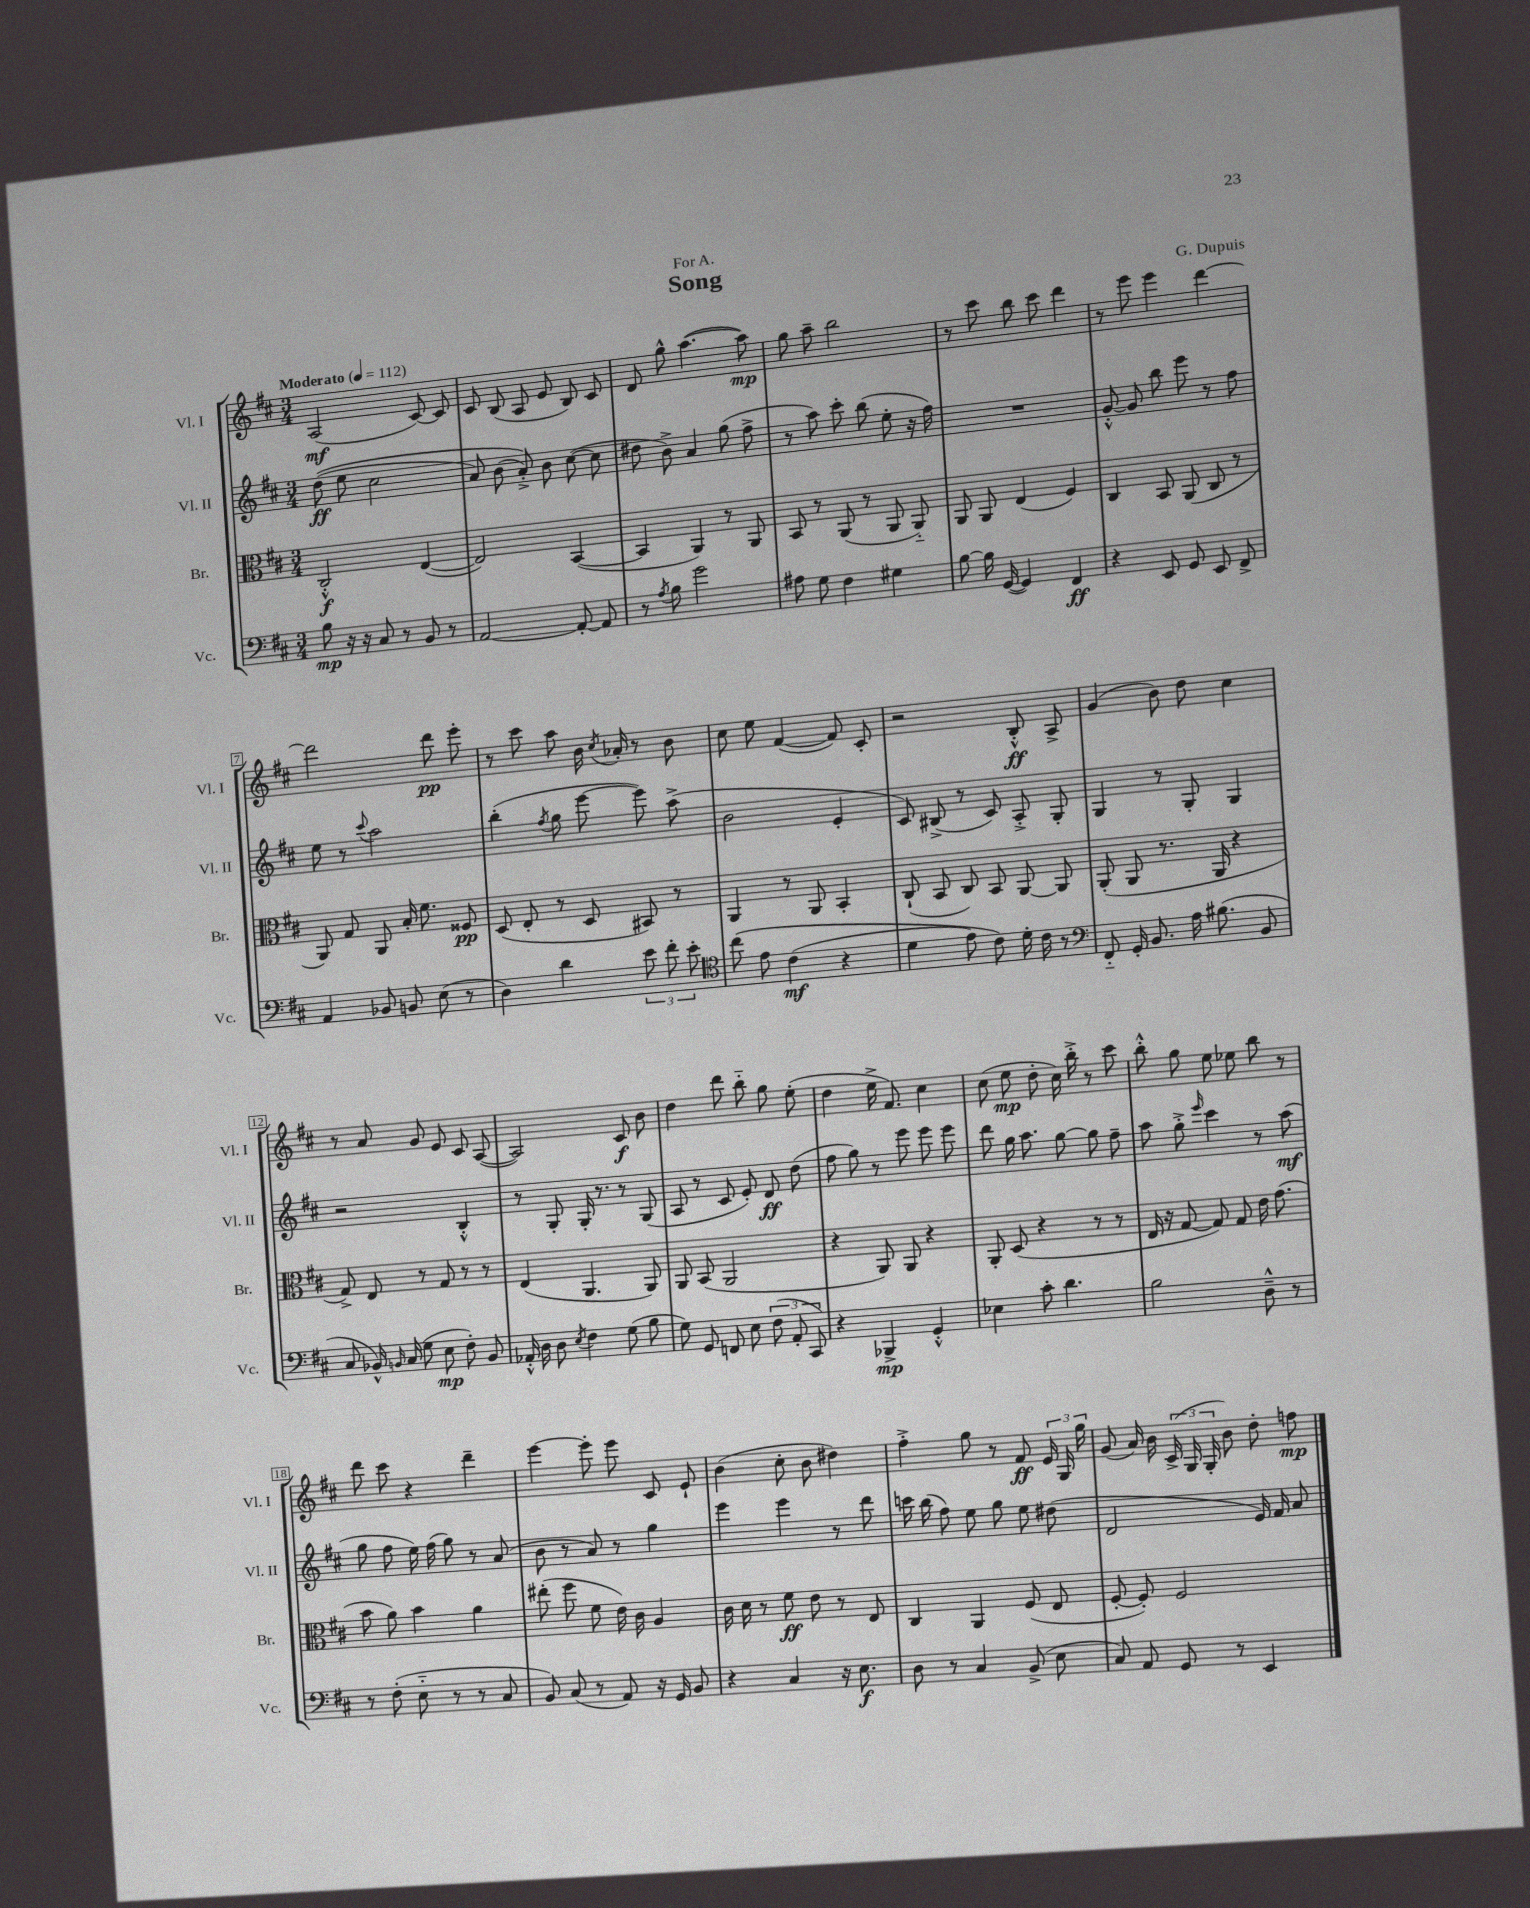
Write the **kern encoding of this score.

**kern	**kern	**kern	**kern
*staff4	*staff3	*staff2	*staff1
*clefF4	*clefC3	*clefG2	*clefG2
*k[f#c#]	*k[f#c#]	*k[f#c#]	*k[f#c#]
*M3/4	*M3/4	*M3/4	*M3/4
*MM112	*MM112	*MM112	*MM112
8B	2C#'^^	&((8dd	(2A
16r	.	8ee	.
16r	.	.	.
8C#	.	2cc#	.
8r	.	.	.
8BB	([4E	.	[8c#)
8r	.	.	8c#]
=	=	=	=
[2AA	2E])	8a)	8c#
.	.	(8b	(8B
.	.	8a'^)&)	8A
.	.	8b	8e
8AA'_	([4BB	([8cc#	8B)
8AA]	.	8cc#]	8c#
=	=	=	=
8r	4BB]	8dd#	8d
8qA	.	.	.
8B	.	8b^)	8gg^^
2g	4AA)	4a	([4.aa
.	8r	(8gg	.
.	8AA	8ff#^	8aa])
=	=	=	=
8A#	8BB	8r	8gg
8G	8r	8aa)	8aa~
4F#	(8AA	8ccc#'	2bb
.	8r	(8bb	.
4G#	8AA	8ee'	.
.	8AA'~)	16r	.
.	.	16ff#)	.
=	=	=	=
[8B	8AA	2.r	8r
16B]	8AA	.	8ccc#
([16GG	.	.	.
4GG])	(4E	.	8bb
.	.	.	8ccc#
4FF#	4F#)	.	4ddd
=	=	=	=
4r	4C#	[8g'^^	8r
.	.	8g]	8eee
8EE	8BB	8bb	4eee
8GG	(8AA	8eee	.
8EE	8C#	8r	[4ddd
8FF#^	8r	8ff#	.
=	=	=	=
4AA	8AA)	8ee	2ddd]
.	8G	8r	.
.	.	8qqccc#	.
8BB-	8AA	2aa	.
8BB	16B'	.	.
.	8.f#	.	.
(8E	.	.	8ddd
8r	8F##	.	8eee'
=	=	=	=
4D)	(8D	(4bb'	8r
.	8E'	.	8ccc#
.	.	8qff#	.
4d	8r	8gg	8aa
.	8D	[8eee	16b
.	.	.	8qcc#
.	.	.	16a-'
12e	8BB#)	8eee])	8r
12f#'	.	.	.
.	8r	(8aa^	8b
12e'	.	.	.
=	=	=	=
*clefC4	*	*	*
&(8cc#	4AA	2b	8cc#
8e	.	.	8ee
(4c#	8r	.	([4f#
.	8AA	.	.
4r	4BB'	4e'	8f#])
.	.	.	8c#'
=	=	=	=
4d	(8C#`	8c#)	2r
.	8BB	(8B#^	.
8e)	8C#)	8r	.
8c#&)	8BB	8c#)	.
16d'	[8AA	8A'^	8B'^^
16c#	.	.	.
8r	8AA]	8G'	8A^
=	=	=	=
*clefF4	*	*	*
8FF#'~	(8AA'	4G	(4g
16GG'	8AA	.	.
8.BB	.	.	.
.	8.r	8r	8b)
16A	.	8G'	8dd
(8.B#	16AA	.	.
.	4r	4G	4cc#
8BB	.	.	.
=	=	=	=
8C#	8G^)	2r	8r
16BB-^^)	8E	.	8a
16qqBB	.	.	.
(16C#	.	.	.
8G	8r	.	8g
8E	8G	.	8e
8F#')	8r	4B'^^	8c#
8BB	8r	.	([8A
=	=	=	=
16AA-'^^	(4E	8r	2A])
16D	.	.	.
8D	.	8G'	.
8qE	.	.	.
4F#	4.AA	16G'	.
.	.	8.r	.
(8G	.	8r	8c#
8B	8AA)	(8G	8b
=	=	=	=
8G)	8AA	8A	4dd
8GG	(8BB	8r	.
8FF	2AA	8c#	8ddd
8E	.	8e')	8bb'~
(12F#	.	8d	8gg
12AA'	.	.	.
.	.	(8dd	(8ee'
12CC#)	.	.	.
=	=	=	=
4r	4r	8ff#	4dd
.	.	8gg)	.
4BBB-^	8AA)	8r	16ee^
.	.	.	8.f#)
.	8AA	8eee	.
4GG'^^	4r	8eee	4cc#
.	.	8eee	.
=	=	=	=
4E-	8AA'	8ddd	(8cc#
.	(8D	16gg	8ee
.	.	8.aa	.
8c#'	4r	.	8dd'
4.d	.	[8gg	16cc#)
.	.	.	16bb'^
.	8r	8gg]	8r
.	8r	8ff#~	8ccc#
=	=	=	=
2B	16E	8aa	8bb'^^
.	16r	.	.
.	[8G	8gg'^	8gg
.	.	16qqeee	.
.	8G])	4ccc#	8ee
.	8G	.	8ee-
8D~^^	16e	8r	8bb
.	(8.g	.	.
8r	.	(8aa	8r
=	=	=	=
8r	8b	8gg	8ddd
(8F#'	8a)	8ff#	8ccc#
8E'~	4b	16ee)	4r
.	.	(16ff#	.
8r	.	8gg)	.
8r	4a	8r	4ddd~
8C#	.	(8a	.
=	=	=	=
8BB)	(8ee#'	8b	[4eee
(8C#	8ff#	8r	.
8r	8f#	8a)	8eee']
8AA)	16e)	8r	8eee
.	16c#	.	.
16r	4A	4gg	8c#
16GG	.	.	.
8BB	.	.	8e`
=	=	=	=
4r	16c#	4eee	(4b
.	16d	.	.
.	8r	.	.
4C#	8f#	4eee	8cc#'
.	8e	.	8b
16r	8r	8r	4dd#)
8.E	.	.	.
.	8E	8ddd	.
=	=	=	=
8D	4C#	16ccc	4ff#'^
.	.	(16bb	.
8r	.	8ff#)	.
4C#	4AA	8ee	8gg
.	.	8gg	8r
(8BB^	(8F#	8ee	8f#
8E	8E	(8dd#	24e
.	.	.	24G
.	.	.	24gg
=	=	=	=
8C#)	[8F#'	2d	(8g
8AA	8F#'])	.	16a)
.	.	.	16b
8GG	2F#	.	(24c#^
.	.	.	24G
.	.	.	24G'
8r	.	.	8b)
4EE	.	16e)	8dd'
.	.	16f#	.
.	.	8a	8ff
==	==	==	==
*-	*-	*-	*-
